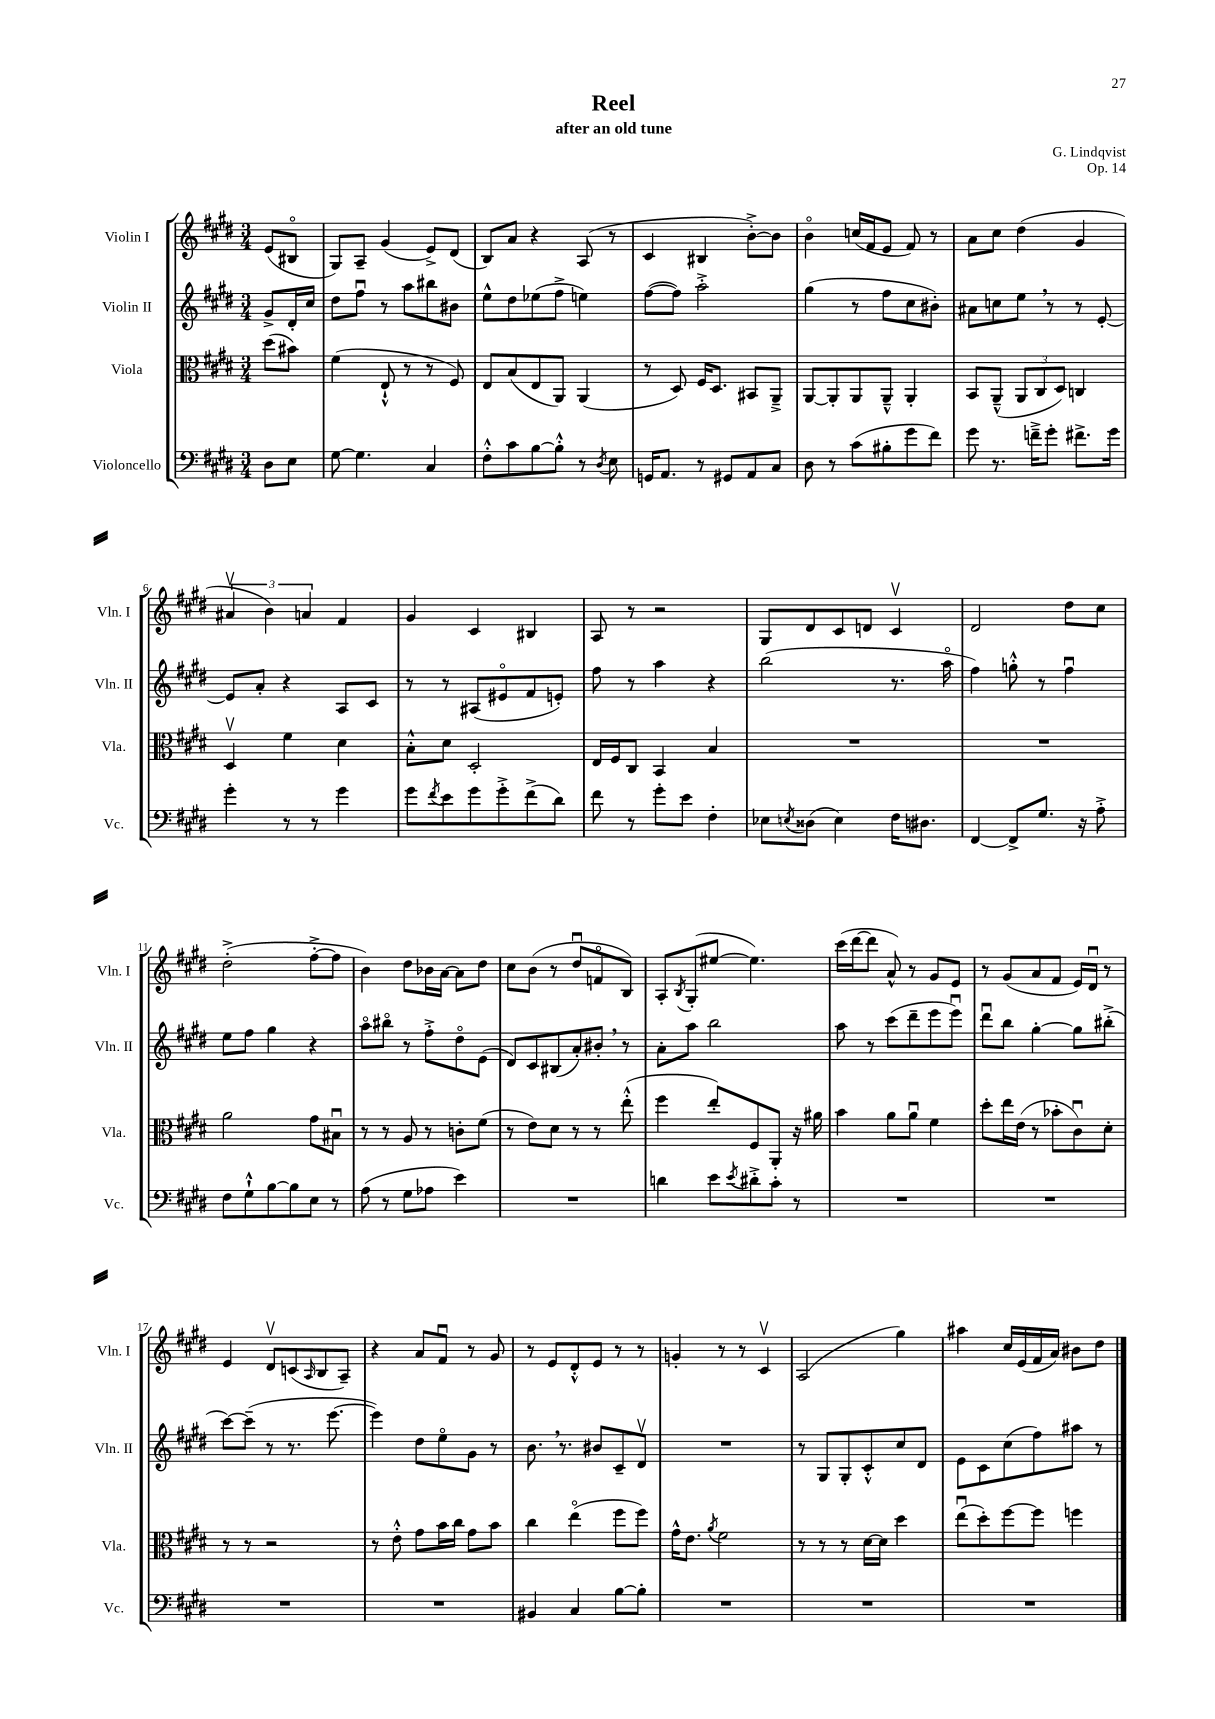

**kern	**kern	**kern	**kern
*part4	*part3	*part2	*part1
*staff4	*staff3	*staff2	*staff1
*I"Violoncello	*I"Viola	*I"Violin II	*I"Violin I
*I'Vc.	*I'Vla.	*I'Vln. II	*I'Vln. I
*clefF4	*clefC3	*clefG2	*clefG2
*k[f#c#g#d#]	*k[f#c#g#d#]	*k[f#c#g#d#]	*k[f#c#g#d#]
*M3/4	*M3/4	*M3/4	*M3/4
=	=	=	=
8D#\L	(8dd#\L	8g#^/L	(8e/L
8E\J	8b#X\J)	16d#'/L	8B#X/J
.	.	16cc#/JJ	.
=1	=1	=1	=1
[8G#\	(4f#\	8dd#\L	8G#/L)
4.G#\]	.	8ff#u\J	8A~/J
.	8E`^^/	8r	(4g#/
.	8r	8aa\L	.
4C#/	8r	8bb#X\	8e^/L)
.	8F#/)	8b#X\J	(8d#/J
=2	=2	=2	=2
8F#'^^\L	8E/L	8ee^^\L	8B/L)
8c#\	(8B/	8dd#\	8a/J
[8B\	8E/	(8ee-X\	4r
8B'^^\J]	8AA/J)	8ff#^\J	.
8r	(4AA/	4een\)	(8A/
8qD#/	.	.	.
8E\	.	.	8r
=3	=3	=3	=3
16GGn/KL	8r	([8ff#\L	4c#/
8.AA/J	.	.	.
.	8D#/)	8ff#\J])	.
8r	16F#/KL	2aa'^\	4B#X/
.	8.D#/J	.	.
8GG#X/L	.	.	.
8AA/	8BB#X/L	.	[8b'^\L)
8C#/J	8AA~^/J	.	8b\J]
=4	=4	=4	=4
8D#\	[8AA/L	(4gg#\	4b\
8r	8AA'/]	.	.
(8c#\L	8AA/	8r	(16ccn/LL
.	.	.	16f#/J
8B#X'\	8AA~^^/J	8ff#\L	8e/J
8g#\	4AA'/	8cc#\	8f#/)
8f#\J)	.	8b#X'\J)	8r
=5	=5	=5	=5
8g#\	8BB/L	8a#X\L	8a\L
8.r	(8AA~^^/J	8ccn\	8cc#\J
.	12AA/L	8ee,\J	(4dd#\
16fn~^\KL	.	.	.
.	12C#/	.	.
8g#'\J	.	8r	.
.	12D#/J)	.	.
8.f#X^\L	4Cn/	8r	4g#/
.	.	[8e'/	.
16g#\Jk	.	.	.
!!LO:LB:g=z
=6	=6	=6	=6
4g#'\	4D#v/	8e/L]	6a#Xv/
.	.	8a'/J	.
.	.	.	6b\)
8r	4f#\	4r	.
.	.	.	6an/
8r	.	.	.
4g#\	4d#\	8A/L	4f#/
.	.	8c#/J	.
=7	=7	=7	=7
8g#\L	8B'^^\L	8r	4g#/
8qf#/	.	.	.
8e\	8d#\J	8r	.
8g#\	2D#'/	(8A#X/L	4c#/
8g#'^\	.	8e#X/	.
(8f#^\	.	8f#/	4B#X/
8d#\J)	.	8en'/J)	.
=8	=8	=8	=8
8f#\	16E/LL	8ff#\	8A/
.	16F#/J	.	.
8r	8C#/J	8r	8r
8g#'\L	4BB/	4aa\	2r
8e\J	.	.	.
4F#'\	4B/	4r	.
=9	=9	=9	=9
8E-X\L	2.r	(2bb\	8G#/L
8qEn/	.	.	.
(8D##X\J	.	.	8d#/
4E\)	.	.	8c#/
.	.	.	8dn/J
16F#\KL	.	8.r	4c#v/
8.D#X\J	.	.	.
.	.	16aa\	.
=10	=10	=10	=10
[4FF#/	2.r	4ff#\)	2d#/
8FF#^/L]	.	8ggn'^^\	.
8.G#/J	.	8r	.
.	.	4ff#u\	8dd#\L
16r	.	.	.
8A'^\	.	.	8cc#\J
!!LO:LB:g=z
=11	=11	=11	=11
8F#\L	2a\	8ee\L	(2dd#'^\
8G#`^^\	.	8ff#\J	.
[8B\	.	4gg#\	.
8B\]	.	.	.
8E\J	8g#\L	4r	[8ff#'^\L
8r	8B#Xu\J	.	8ff#\J]
=12	=12	=12	=12
(8A\	8r	8aa\L	4b\)
8r	8r	8bb#X\J	.
8G#\L	8A/	8r	8dd#\L
8A-X\J	8r	8ff#'^\L	16b-X\L
.	.	.	[16a\JJ
4e\)	8cn'\L	8dd#\	8a\L]
.	(8f#\J	(8e\J	8dd#\J
=13	=13	=13	=13
2.r	8r	8d#/L)	8cc#\L
.	8e\L)	8c#/	(8b\J
.	8d#\J	(8B#X/	8r
.	8r	8a'/)	8dd#u/L
.	8r	8b#X',/J	8fn/
.	(8ee'^^\	8r	8B/J)
=14	=14	=14	=14
4dn\	4ff#\	8a'\L	8A'/L
.	.	.	8qB/
.	.	8aa\J	(8G#'/
8e\L	8ee'/L)	2bb\	[8ee#X/J
8qe/	.	.	.
8d#X'^\	8F#/	.	4.ee#\])
8c#'\J	8AA'/J	.	.
8r	16r	.	.
.	16a#X\	.	.
=15	=15	=15	=15
2.r	4b\	8aa\	(16ccc#\LL
.	.	.	[16ddd#\J
.	.	8r	8ddd#\J]
.	8a\L	(8ccc#\L	8a^^/)
.	8au\J	8ddd#~\	8r
.	4f#\	8eee\	8g#/L
.	.	8eeeu\J)	8e/J
=16	=16	=16	=16
2.r	8dd#'\L	8ddd#u\L	8r
.	16ee\L	8bb\J	(8g#/L
.	(16e\JJ	.	.
.	8r	[4gg#'\	8a/
.	8b-X'\L	.	8f#/J
.	8c#u\)	8gg#\L]	16e/LL)
.	.	.	16d#u/JJ
.	8d#'\J	(8bb#X'^\J	8r
!!LO:LB:g=z
=17	=17	=17	=17
2.r	8r	[8ccc#\L)	4e/
.	8r	(8ccc#~\J]	.
.	2r	8r	8d#v/L
.	.	8.r	(8cn/
.	.	.	16qqA/
.	.	.	8B/
.	.	[8.eee\	.
.	.	.	8A~/J)
=18	=18	=18	=18
2.r	8r	4eee\])	4r
.	8e'^^\	.	.
.	8g#\L	8dd#\L	8a/L
.	16b\L	8ee\	8f#u/J
.	16cc#\JJ	.	.
.	8g#\L	8g#\J	8r
.	8b\J	8r	8g#/
=19	=19	=19	=19
4BB#X/	4cc#\	8.b,\	8r
.	.	.	8e/L
.	.	8.r	.
4C#/	(4ee\	.	8d#'^^/
.	.	8b#X/L	8e/J
[8B\L	8ff#\L	8c#~/	8r
8B'\J]	8ff#\J)	8d#v/J	8r
=20	=20	=20	=20
2.r	16g#^^\KL	2.r	4gn'/
.	8.e\J	.	.
.	8qa/	.	.
.	2f#\	.	8r
.	.	.	8r
.	.	.	4c#v/
=21	=21	=21	=21
2.r	8r	8r	(2A/
.	8r	8G#/L	.
.	8r	8G#'/	.
.	[16d#\LL	8c#'^^/	.
.	16d#\JJ]	.	.
.	4dd#\	8cc#/	4gg#\)
.	.	8d#/J	.
=22	=22	=22	=22
2.r	(8eeu\L	8e\L	4aa#X\
.	8dd#'\)	8c#\	.
.	[8ff#\	(8cc#\	16cc#/LL
.	.	.	(16e/
.	8ff#\J]	8ff#\)	16f#/
.	.	.	16a/JJ)
.	4ffn\	8aa#X\J	8b#X\L
.	.	8r	8dd#\J
==	==	==	==
*-	*-	*-	*-
